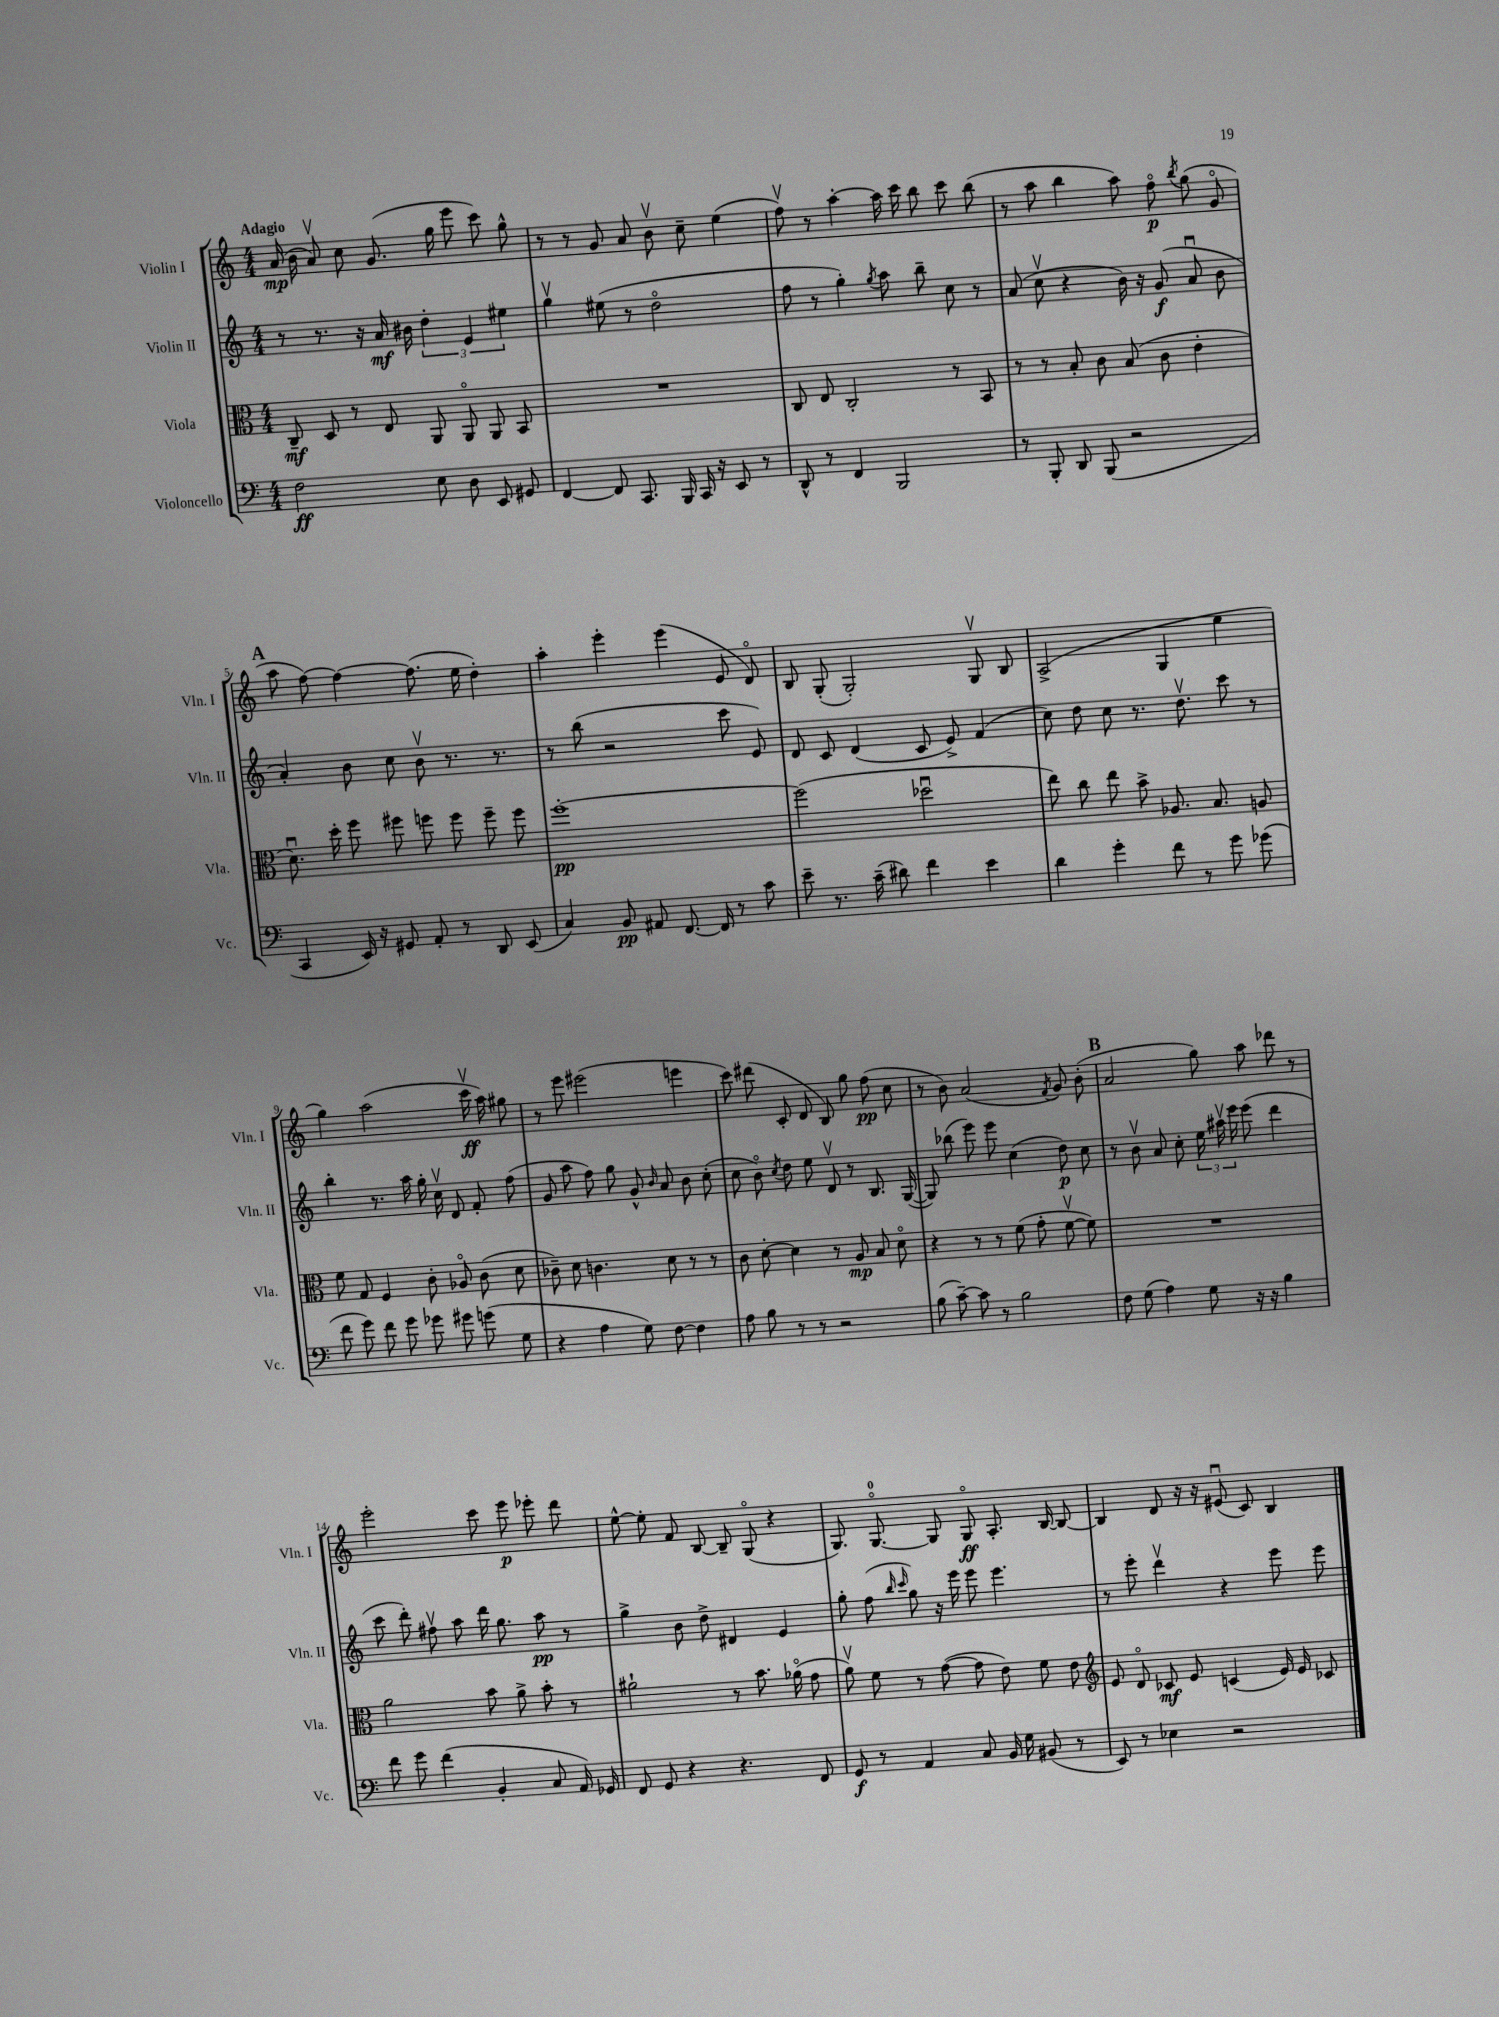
<<
\new StaffGroup <<
\new Staff = "s0" \with { instrumentName = "Violin I" shortInstrumentName = "Vln. I" } {
    \clef treble \key c \major \numericTimeSignature \time 4/4 \tempo "Adagio"
    \autoBeamOff a'16\mp( b'16 a'8\upbow) c''8 g'8.( g''16 e'''8 c'''8) g''8-^ |
    r8 r8 g'8 a'8 b'8\upbow c''8-- e''4( |
    f''8\upbow) r8 a''4~-. a''16 c'''16 b''8 c'''8 b''8( |
    r8 a''8 b''4 a''8) f''8\flageolet\p \acciaccatura { b''8 } g''8( g'8\flageolet |
    \mark \markup { \bold "A" } a''8 f''8~) f''4~ f''8.( e''16 d''4-.) |
    a''4-. e'''4-. e'''4( e'8 d'8\flageolet) |
    b8 g8-.( g2-.) g8\upbow b8 |
    a2->( g4 e''4 |
    g''4) a''2( c'''16\upbow\ff a''16) gis''8 |
    r8 e'''8 eis'''2( e'''4 |
    c'''8) dis'''8( c'8-. d'8 b8) g''8 f''8\pp( c''8 |
    r8 b'8) a'2( \acciaccatura { f'8 } g'8) b'8-.( |
    \mark \markup { \bold "B" } a'2 g''8) a''8 des'''8 r8 |
    e'''2-. c'''8 e'''8\p ees'''8-. d'''8 |
    e''8~-^ e''8-. f'8 b8~ b8-- g8\flageolet( r4 |
    g8.) g8.-0~\flageolet g8 g8\flageolet\ff a8.-. b16~ b8~ |
    b4 d'8 r16 r16 eis'8\downbow( c'8) b4 \bar "|." |
}
\new Staff = "s1" \with { instrumentName = "Violin II" shortInstrumentName = "Vln. II" } {
    \clef treble \key c \major \numericTimeSignature \time 4/4
    \autoBeamOff r8 r8. r16 a'16\mf bis'16 \tuplet 3/2 { d''4-. e'4 eis''4 } |
    g''4\upbow eis''8( r8 d''2\flageolet |
    f''8 r8 g''4-.) \acciaccatura { g''8 } a''8 b''8-- c''8 r8 |
    a'8( c''8\upbow r4 b'16) r16 g'8\f( a'8\downbow b'8 |
    \mark \markup { \bold "A" } a'4-.) b'8 c''8 b'8\upbow r8. r8. |
    r8 b''8( r2 c'''8 e'8) |
    d'8 c'8 d'4( c'8 e'8->) f'4( |
    c''8) d''8 c''8 r8. d''8.\upbow c'''8 r8 |
    b''4-. r8. a''16 g''16-. c''16\upbow d'8 f'8-. f''8( |
    g'8 a''8 f''8) g''8 g'8-^ \grace { b'16 } a'8 b'8 c''8-.( |
    c''8 b'8\flageolet) \acciaccatura { c''8 } d''8 e''8 d'8\upbow r8 b8. g16~( |
    g8) bes''8( e'''8) e'''8 c''4( d''8\p) c''8 |
    \mark \markup { \bold "B" } r8 b'8\upbow a'8 c''8-. \tuplet 3/2 { e''16 ais''16\upbow e'''16 } e'''8( d'''4 |
    c'''8 d'''8-.) fis''8\upbow a''8 d'''16 g''8. a''8\pp r8 |
    g''4-> b'8 d''8-> dis'4 e'4 |
    g''8-. f''8( \grace { b''16 c'''16 } g''8) r16 e'''16 e'''8 e'''4. |
    r8 e'''8-. d'''4\upbow r4 e'''8 e'''8 \bar "|." |
}
\new Staff = "s2" \with { instrumentName = "Viola" shortInstrumentName = "Vla." } {
    \clef alto \key c \major \numericTimeSignature \time 4/4
    \autoBeamOff c8--\mf d8 r8 e8 a,8 a,8\flageolet a,8 b,8 |
    R1 |
    c8 e8 c2-. r8 b,8 |
    r8 r8 b8-. c'8 b8( c'8 e'4-. |
    \mark \markup { \bold "A" } d'8.\downbow) d''16-. f''8 fis''8 f''8 f''8 f''8-- f''8 |
    f''1~-.\pp |
    f''2( des''2\downbow |
    e''8) c''8 e''8 b'8-> aes8. b8. a8 |
    f'8 g8 f4 c'8-. aes8\flageolet c'8( d'8 |
    ces'8--) d'8 c'4. d'8 r8 r8 |
    c'8 d'8~-. d'4 r8 a8\mp b8 d'8\flageolet |
    r4 r8 r8 f'8( g'8-. f'8~\upbow f'8) |
    \mark \markup { \bold "B" } R1 |
    a'2 b'8 a'8-> b'8-. r8 |
    ais'2-! r8 b'8. aes'16\flageolet( g'8 |
    a'8\upbow) f'8 r8 g'8~( g'8 e'8) f'8 e'8 |
    \clef treble e'8 d'8\flageolet ces'8\mf e'8 c'4( e'16) e'16 ces'8 \bar "|." |
}
\new Staff = "s3" \with { instrumentName = "Violoncello" shortInstrumentName = "Vc." } {
    \clef bass \key c \major \numericTimeSignature \time 4/4
    \autoBeamOff f2\ff e8 d8 e,8 gis,8 |
    f,4~ f,8 c,8. b,,16 c,16 r16 e,8 r8 |
    d,8-^ r8 f,4 b,,2 |
    r8 b,,8-. d,8 b,,8( r2 |
    \mark \markup { \bold "A" } c,4 e,16) r16 gis,8 a,8-. r8 d,8 e,8( |
    c4) b,8\pp ais,8 f,8.~ f,16 r8 c'8 |
    e'8-- r8. c'16--( dis'8) f'4 e'4 |
    d'4 g'4-. f'8 r8 g'8 ges'8( |
    f'8 g'8) f'8 g'8 ges'8 gis'8 g'8( g8 |
    r4 a4 g8) f8~ f4 |
    a8 b8 r8 r8 r2 |
    b8( c'8~--) c'8 r8 b2 |
    \mark \markup { \bold "B" } f8 g8( a4) g8 r16 r16 b4 |
    f'8 g'8 f'4( b,4-. c8 a,16) ges,16 |
    f,8 g,8 r4 r4. f,8 |
    g,8\f r8 a,4 c8 b,16 g16 bis,8( r8 |
    e,8) r8 ees4 r2 \bar "|." |
}
>>
>>
